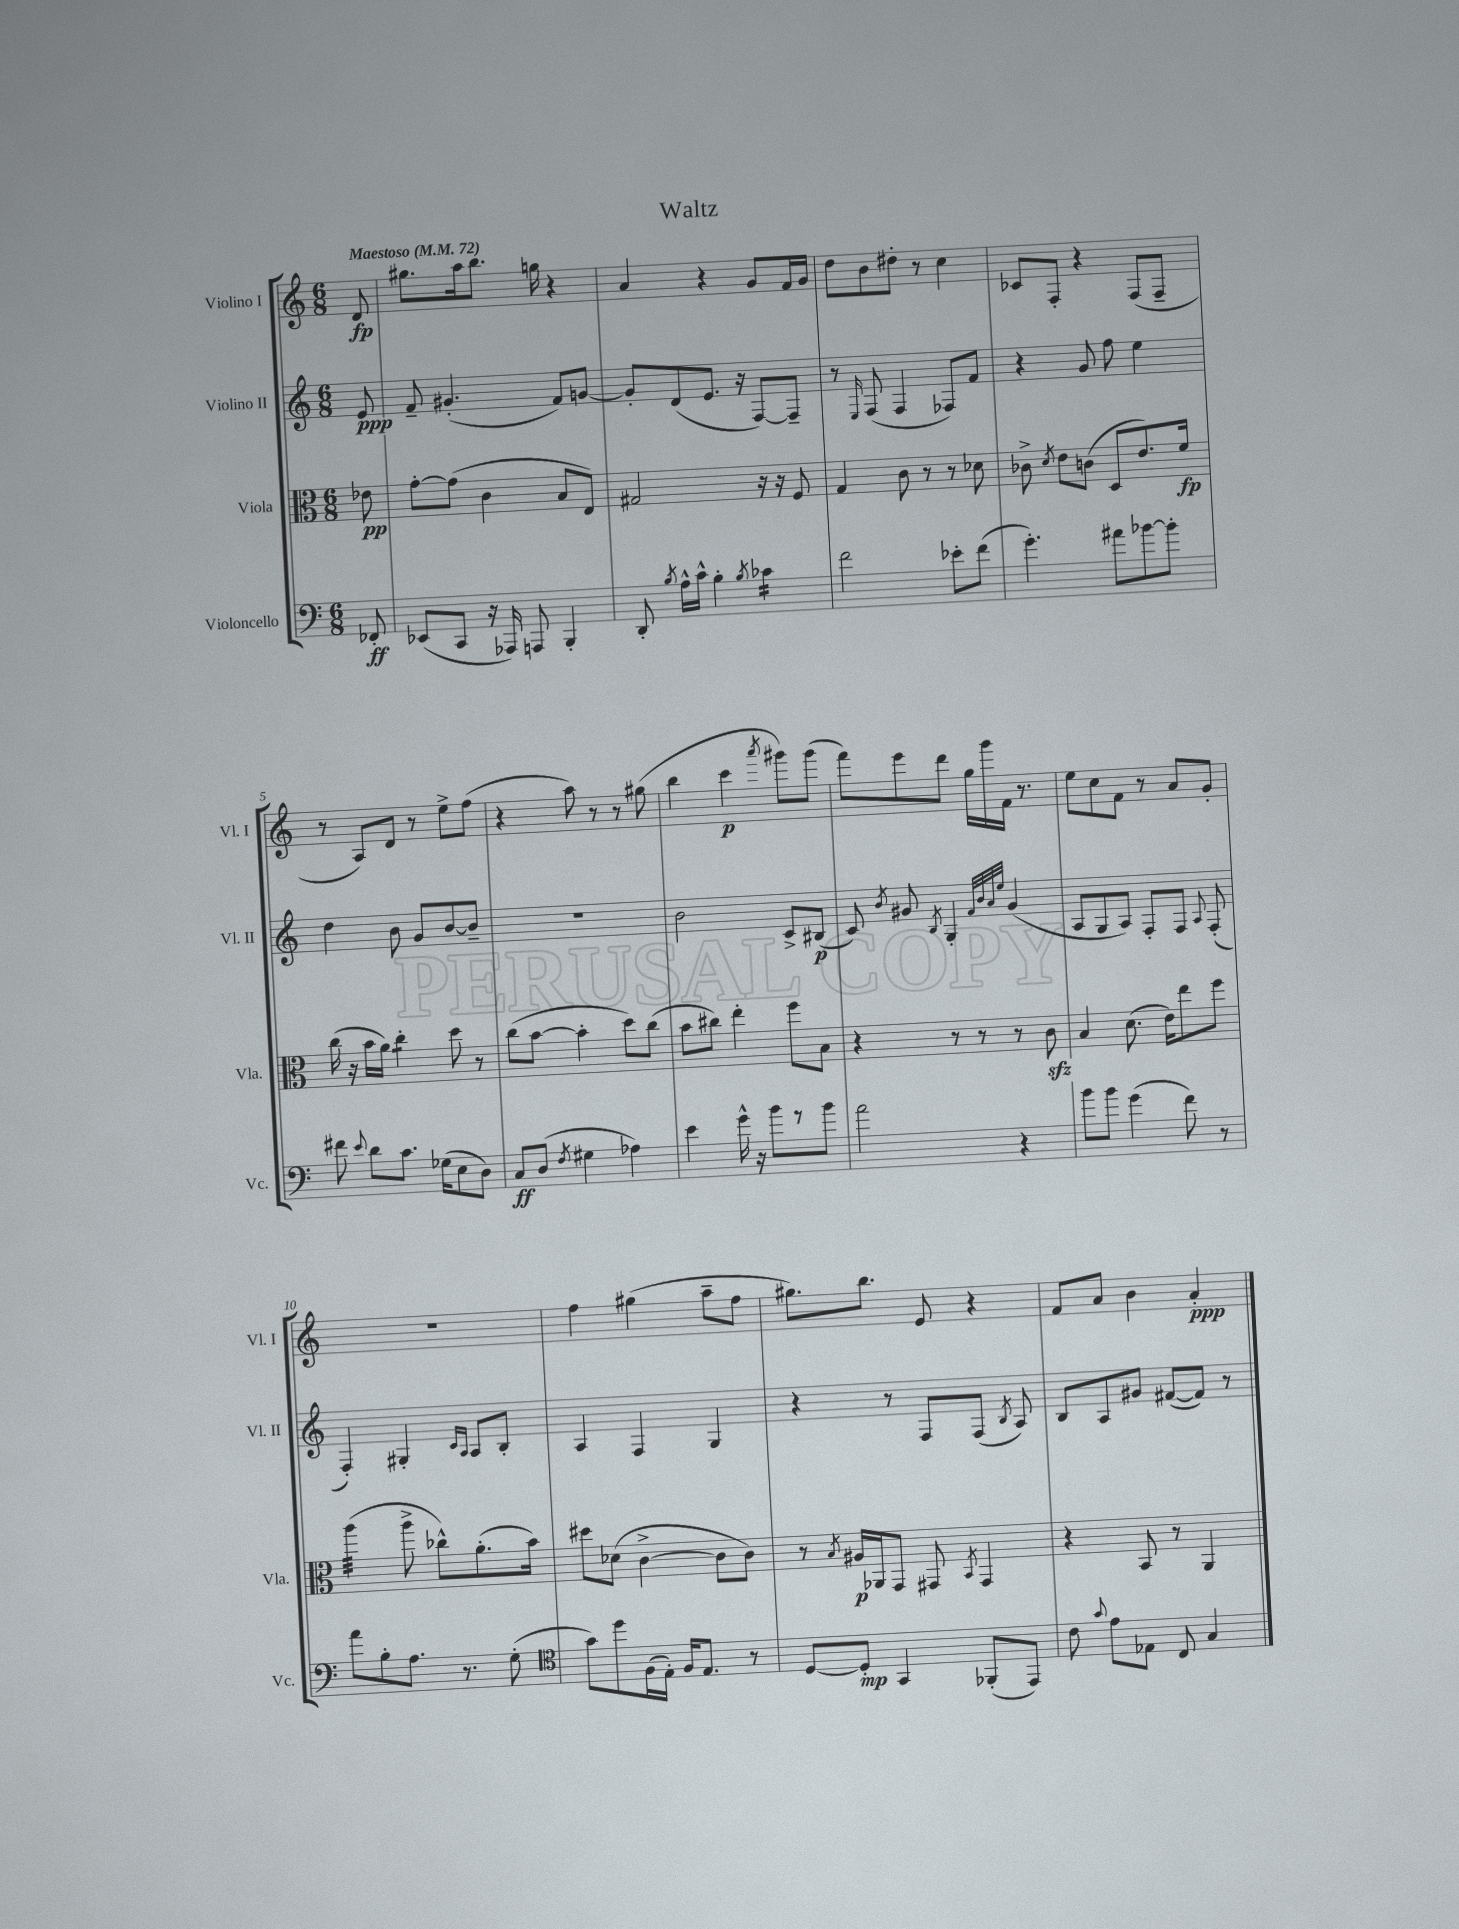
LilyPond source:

\header { title = "Waltz" }
<<
\new StaffGroup <<
\new Staff = "s0" \with { instrumentName = "Violino I" shortInstrumentName = "Vl. I" } {
    \clef treble \key c \major \numericTimeSignature \time 6/8 \partial 8 \tempo "Maestoso" 4 = 72
    \autoBeamOff d'8\fp |
    gis''8.[ a''16 b''8.] g''16 r4 |
    a'4 r4 g'8[ f'16 g'16] |
    d''8[ b'8 dis''8]-. r8 c''4 |
    ces'8[ f8]-. r4 f8[( f8]-- |
    r8 a8[) d'8] r8 e''8[-> f''8]( |
    r4 a''8) r8 r8 gis''8( |
    b''4 c'''4\p \acciaccatura { a'''8 } gis'''8[) gis'''8]( |
    f'''8[) e'''8 d'''8] g''16[ g'''16 f'16] r8. |
    e''8[ c''8 f'8] r8 a'8[ g'8]-. |
    R2. |
    f''4 gis''4( a''8[-- f''8] |
    gis''8.[) b''8.] e'8 r4 |
    f'8[ a'8] b'4 a'4-.\ppp \bar "|." |
}
\new Staff = "s1" \with { instrumentName = "Violino II" shortInstrumentName = "Vl. II" } {
    \clef treble \key c \major \numericTimeSignature \time 6/8 \partial 8
    \autoBeamOff e'8\ppp |
    f'8-- gis'4.-.( f'8[) g'8]~ |
    g'8[-. d'8( e'8.] r16 f8[~) f8]-- |
    r8 \grace { e16 } f8( f4 fes8[) f'8] |
    r4 g'8 f''8 e''4 |
    d''4 b'8 g'8[ b'8~ b'8]-- |
    R2. |
    b'2 c'8[-> bis8]\p( |
    c'8) \acciaccatura { b'8 } gis'8 \acciaccatura { b8 } g4-. \grace { f'32[ b'32 a'32 e''32] } gis'4( |
    a8[ g8 a8]) f8[-. f8] \appoggiatura { a8 } f8-.( |
    f4-.) gis4-. \grace { c'16[ a16] } a8[ b8]-. |
    a4 f4 g4 |
    r4 r8 f8[ f8]( \acciaccatura { b8 } a8) |
    b8[ a8 gis'8] fis'8[~( fis'8]) r8 \bar "|." |
}
\new Staff = "s2" \with { instrumentName = "Viola" shortInstrumentName = "Vla." } {
    \clef alto \key c \major \numericTimeSignature \time 6/8 \partial 8
    \autoBeamOff ees'8\pp |
    g'8[~-. g'8]( c'4 b8[ e8]) |
    gis2 r16 r16 f8 |
    g4 c'8 r8 r8 des'8 |
    ces'8-> \acciaccatura { d'8 } e'8[ c'8]( d8[ e'8.) f'16]\fp |
    c''16( r16 b'16[ a'16]) c''4:8-. d''8 r8 |
    c''8[( b'8]~ b'4-. d''8[) c''8]( |
    b'8[ cis''8]) e''4-. f''8[ b8] |
    r4 r8 r8 r8 c'8\sfz |
    b4 d'8.( e'16[) e''8 f''8] |
    a''4:32( a''8-> ces''8[-^) a'8.-.( b'16]) |
    dis''8[ des'8]( c'4~-> c'8[ c'8]) |
    r8 \acciaccatura { b8 } ais16[\p aes,16 g,8] gis,8 \acciaccatura { b,8 } gis,4 |
    r4 b,8 r8 a,4 \bar "|." |
}
\new Staff = "s3" \with { instrumentName = "Violoncello" shortInstrumentName = "Vc." } {
    \clef bass \key c \major \numericTimeSignature \time 6/8 \partial 8
    \autoBeamOff fes,8-.\ff |
    ees,8[( c,8] r16 aes,,16) a,,8 b,,4-. |
    d,8-. \acciaccatura { b8 } a16[-^ c'16]-^ b4-. \acciaccatura { b8 } ces'4:16 |
    f'2 ees'8[-. f'8]( |
    g'4.-.) ais'8[ bes'8~ bes'8]-. |
    fis'8 \appoggiatura { e'8 } d'8[ c'8.] ges16[( e8 d8]) |
    c8[\ff d8]( \acciaccatura { f8 } gis4 aes4) |
    e'4 g'16-^ r16 b'8[ r8 b'8] |
    a'2 r4 |
    b'8[ b'8] g'4( f'8) r8 |
    a'8[ b8-. a8.] r8. g8-.( |
    \clef tenor g'8[) d''8 f16( e16]-.) f16[ e8.] r8 |
    d8[~ d8]-.\mp g,4 fes,8[-.( e,8]) |
    c'8 \appoggiatura { g'8 } e'8[ ees8] c8 g4 \bar "|." |
}
>>
>>
